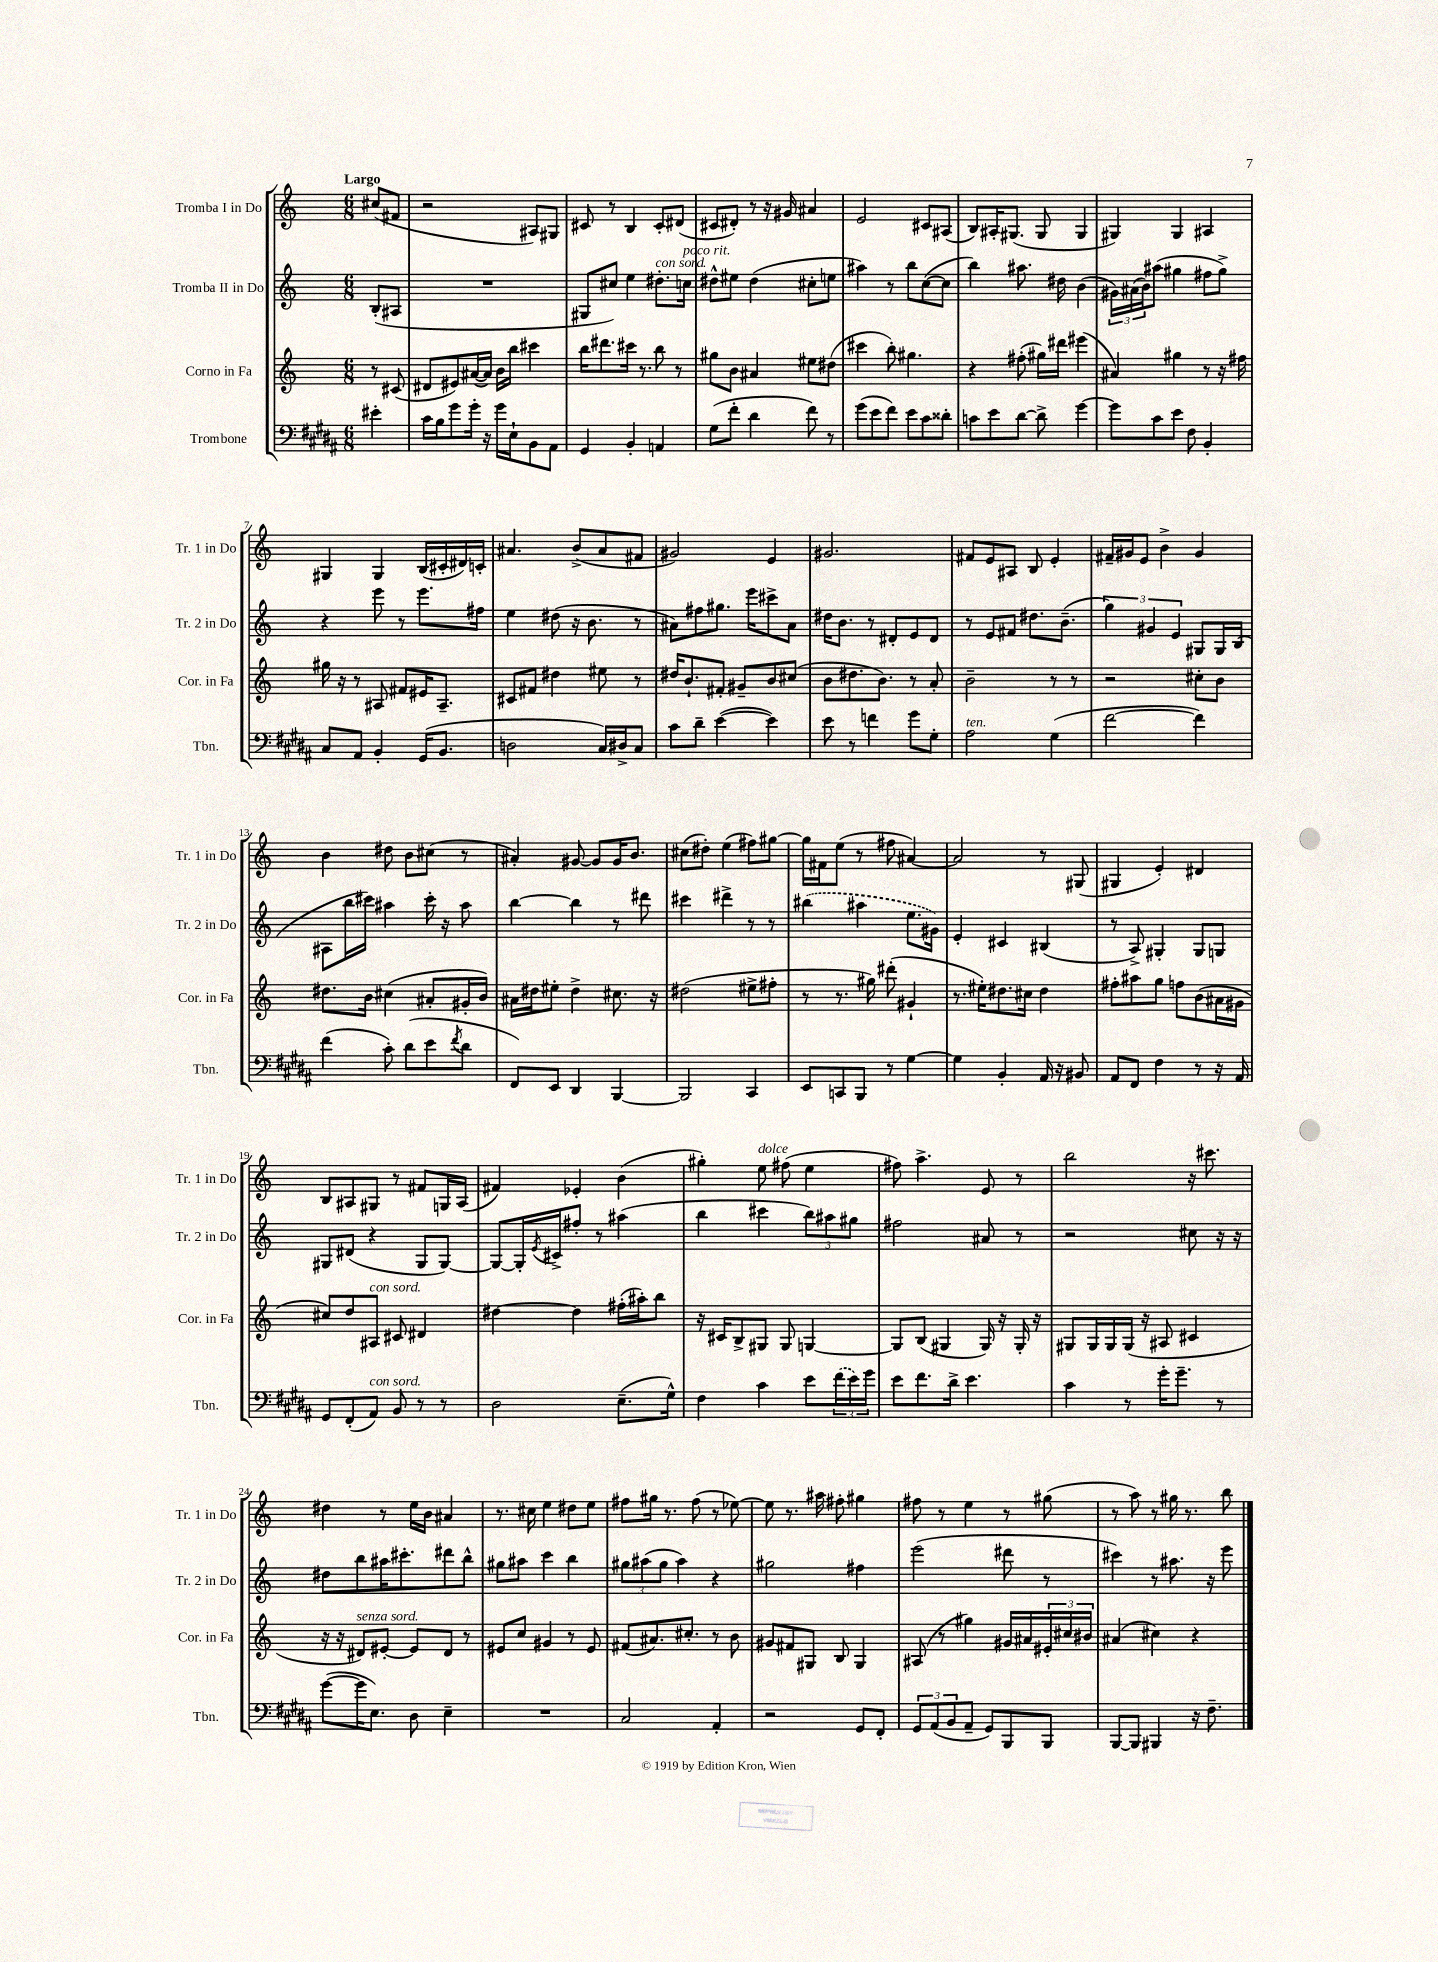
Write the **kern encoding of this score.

**kern	**kern	**kern	**kern
*part4	*part3	*part2	*part1
*staff4	*staff3	*staff2	*staff1
*I"Trombone	*I"Corno in Fa	*I"Tromba II in Do	*I"Tromba I in Do
*I'Tbn.	*I'Cor. in Fa	*I'Tr. 2 in Do	*I'Tr. 1 in Do
*clefF4	*clefG2	*clefG2	*clefG2
*k[f#c#g#d#a#]	*k[]	*k[]	*k[]
*M6/8	*M6/8	*M6/8	*M6/8
=	=	=	=
!	!	!	!LO:TX:a:B:t=Largo
4e#X'\	8r	(8B'/L	(8cc#X/L
.	(8c#X/	8A#X/J	8f#X/J
=1	=1	=1	=1
16c#\LL	8d#X/L	2.r	2r
16B\J	.	.	.
8g#\	8e#X/)	.	.
16g#'\Jk	([16a#X/L	.	.
16r	16a#/JJ])	.	.
16g#\LL	16b\LL	.	.
16E`\J	16bb\JJ	.	.
8BB\	4ccc#X\	.	8A#X/L)
8AA#\J	.	.	8G#X/J
=2	=2	=2	=2
4GG#/	16bb\KL	8G#X/L	8c#X/
.	8.ddd#X\	.	.
.	.	8cc#X/J)	8r
4BB'/	16ccc#X\Jk	4ee\	4B/
.	8.r	.	.
!	!	!LO:TX:a:i:t=con sord.	!
4AAn/	8bb\	8.dd#X'\L	8c#'/L
.	8r	.	(8d#X/J
!	!	!LO:TX:a:i:t=poco rit.	!
.	.	16ccn\Jk	.
=3	=3	=3	=3
(8G#\L	8gg#X\L	8dd#X^^\L	8c#X/L
8f#'\J	8b\J	8ee#X\J	8d#X'/J)
4d#\	4a#X/	(4dd#\	8r
.	.	.	16r
.	.	.	16g#X/
8f#\)	8ee#X\L	8cc#X'\L	4a#X/
8r	(8dd#X\J	8een\J	.
=4	=4	=4	=4
(8g#\L	4ccc#X\	4aa#X\)	2e/
8e\	.	.	.
8f#\J)	8bb'\)	8r	.
8e\L	4.gg#X\	8bb\L	.
8c#\	.	([8cc\	8c#X/L
8d##X'\J	.	8cc\J]	(8A#X/J
=5	=5	=5	=5
8cn\L	4r	4bb\)	8B/L)
8e\	.	.	16A#X'/K
.	.	.	(8.G#X/J
[8d#\J	(8ff#X'\	8.aa#X\	.
8d#^\]	16gg#X\LL)	.	8G#/
.	16ddd#X\JJ	16dd#X\	.
[4g#\	(4eee#X\	(4b\	4G#/
=6	=6	=6	=6
8g#\L]	4a#X/)	24g#X\LL)	4G#X/)
.	.	(24a#X\	.
.	.	24b\J)	.
8c#\	.	(8aa#X\J	.
8e\J	4gg#X\	4gg#X\	4G#/
8F#\	.	.	.
4BB'/	8r	8ff#X\L	4A#X/
.	16r	8gg#^\J)	.
.	16ff#X\	.	.
!!LO:LB:g=z
=7	=7	=7	=7
8C#/L	16gg#X\	4r	4G#X/
.	16r	.	.
8AA#/J	8r	.	.
4BB'/	8A#X/	8eee\	4G#/
.	8f#X/L	8r	.
(16GG#/KL	16e#X/K	8.eee\L	(16B/LL
8.BB/J	8.A#~/J	.	16c#X'/
.	.	.	16d#X/)
.	.	16ff#X\Jk	16cn'/JJ
=8	=8	=8	=8
2Dn\	8c#X/L	4ee\	4.a#X/
.	8f#X/J	.	.
.	4dd#X\	(8dd#X\	.
.	.	16r	(8b^/L
.	.	8.b\	.
16C#/LL)	8ee#X\	.	8a#/
16D#X^/J	.	.	.
8C#/J	8r	8r	8f#X/J
=9	=9	=9	=9
8c#\L	16dd#X/KL	8a#X\L)	2g#X/)
.	8.b`/	.	.
8d#~\J	.	8ff#X\	.
([4e\	8f#X'/J	8.gg#X\J	.
.	8g#X~/L	.	.
.	.	16eee\KL	.
4e\])	8b/	8ccc#X^\	4e/
.	(8cc#X/J	8a#\J	.
=10	=10	=10	=10
8e\	8b\L	16dd#X\KL	2.g#X/
.	.	8.b\J	.
8r	8.dd#X\	.	.
4fn\	.	8r	.
.	8.b\J)	.	.
.	.	8d#X'/L	.
8g#\L	8r	8e/	.
8G#'\J	8a'/	8d#/J	.
=11	=11	=11	=11
!LO:TX:a:i:t=ten.	!	!	!
2A#\	2b~\	8r	8f#X/L
.	.	8e/L	8e/
.	.	8f#X/J	8A#X/J
.	.	8.dd#X\L	8B/
(4G#\	8r	.	4e'/
.	.	(8.b~\J	.
.	8r	.	.
=12	=12	=12	=12
[2f#\	2r	6gg\)	16f#X~/LL
.	.	.	16g#X/J
.	.	.	8e/J
.	.	6g#X/	.
.	.	.	4b^\
.	.	6e/	.
4f#\])	8cc#X'\L	8G#X/L	4g#/
.	8b\J	16G#/L	.
.	.	(16B/JJ	.
!!LO:LB:g=z
=13	=13	=13	=13
(4f#\	8.dd#X\L	8A#X\L	4b\
.	.	16bb\L	.
.	16b\Jk	16ccc#X\JJ)	.
8c#'\)	(4cc#X\	4aa#X\	8dd#X\
(8d#\L	.	.	8b\L
8e\	8a#X'/L	16ccc#'\	(8cc#X\J
.	.	16r	.
8qf#/	.	.	.
8d#\J	16g#X'/L	8aa#\	8r
.	16b/JJ)	.	.
=14	=14	=14	=14
8FF#/L)	16a#X\LL	[4bb\	4a#X'/)
.	16dd#X\J	.	.
8EE/J	8ee#X'\J	.	.
4DD#/	4dd#^\	4bb\]	[8g#X/
.	.	.	8g#/L]
[4BBB/	8.cc#X\	8r	16g#/K
.	.	.	8.b/J
.	.	8ddd#X\	.
.	16r	.	.
=15	=15	=15	=15
2BBB/]	(2dd#X\	4ccc#X\	(8cc#X\L
.	.	.	8dd#X'\J)
.	.	4ddd#X^\	(4ee\
4CC#/	8ee#X^\L	8r	8ff#X\L)
.	8ff#X'\J	8r	[8gg#X\J
=16	=16	=16	=16
8EE/L	8r	(4bb#X\	16gg#\LL]
.	.	.	16f#X\J
8CCn/	8.r	.	(8ee\J
8BBB/J	.	4aa#X\	8r
.	16gg#X\)	.	.
8r	(8ddd#X'\	.	8ff#X\
[4G#\	4g#X`/	8.ee\L	[4a#X/)
.	.	16g#X\Jk)	.
=17	=17	=17	=17
4G#\]	8.r	4e'/	2a#/]
.	16ee#X'\KL)	.	.
4BB'/	8.dd#X\	4c#X/	.
.	16cc#X\Jk	.	.
16AA#/	4dd#\	(4B#X/	8r
16r	.	.	.
8BB#X/	.	.	(8G#X/
=18	=18	=18	=18
8AA#/L	8ff#X'\L	8r	4G#X/
8FF#/J	8aa#X\	8A^/)	.
4F#\	8gg\J	4G#X'/	4e'/)
.	8ffn\L	.	.
8r	(8b\	8G#/L	4d#X/
16r	16a#X\L	8Gn/J	.
16AA#/	16g#X\JJ	.	.
!!LO:LB:g=z
=19	=19	=19	=19
8GG#/L	8cc#X/L)	8G#X/L	8B/L
(8FF#'/	8dd/	(8d#X/J	8A#X/
!	!LO:TX:a:i:t=con sord.	!	!
!LO:TX:a:i:t=con sord.	!	!	!
8AA#/J)	8A#X/J	4r	8G#X/J
8BB/	8c#X/	.	8r
8r	4d#X/	8G#/L	8f#X/L
8r	.	[8G#/J)	16Gn/L
.	.	.	(16A#/JJ
=20	=20	=20	=20
2D#\	[4dd#X\	8G#/L_	4f#X/)
.	.	16G#'/L]	.
.	.	8qe/	.
.	.	16c#X^/J	.
.	4dd#\]	8ff#X'/J	4e-X'/
.	.	8r	.
(8.E~\L	(16ff#X'\LL	(4aa#X\	(4b\
.	16aa#X'\J)	.	.
.	8bb\J	.	.
16G#^^\Jk)	.	.	.
=21	=21	=21	=21
4F#\	16r	4bb\	4gg#X'\)
.	16c#X/KL	.	.
.	8B^/	.	.
!	!	!	!LO:TX:a:i:t=dolce
4c#\	8G#X/J	4ccc#X\	8ee\
.	8G#/	.	(8ff#X\
8e\L	[4Gn/	12bb\L)	4ee\
.	.	12aa#X\	.
(24f#\L	.	.	.
24e\)	.	12gg#X\J	.
24g#\JJ	.	.	.
=22	=22	=22	=22
8e\L	8G/L]	2ff#X\	8ff#X\)
8.f#\	(8B/J	.	4.aa^\
.	4G#X/	.	.
16d#^\Jk	.	.	.
4.e\	.	.	.
.	16G#/)	8a#X/	8e/
.	16r	.	.
.	16G#'/	8r	8r
.	16r	.	.
=23	=23	=23	=23
4c#\	8G#X/L	2r	2bb\
.	16G#/L	.	.
.	16G#/	.	.
8r	(16G#/JJ	.	.
.	16r	.	.
16g#'\KL	8A#X/	.	.
8.g#~\J	.	.	.
.	4c#X/	8cc#X\	16r
.	.	.	8.ccc#X\
8r	.	16r	.
.	.	16r	.
!!LO:LB:g=z
=24	=24	=24	=24
([8g#\L	16r	8dd#X\L	4dd#X\
.	16r	.	.
!	!LO:TX:a:i:t=senza sord.	!	!
16g#\K]	8d#X/L)	8bb\	.
8.E\J)	.	.	.
.	[8e#X'/J	16aa#X\K	8r
.	.	8.ccc#X'\	.
8D#\	8e#/L]	.	16ee\LL
.	.	.	16b\JJ
4E~\	8d#/J	8ddd#X\	4a#X/
.	8r	8bb^^\J	.
=25	=25	=25	=25
2.r	8e#X/L	8gg#X\L	8.r
.	8cc/J	8aa#X\J	.
.	.	.	16cc#X\
.	4g#X/	4ccc\	4ee\
.	8r	4bb\	8dd#X\L
.	8e#/	.	8ee\J
=26	=26	=26	=26
2C#/	(8f#X/L	12gg#X\L	8ff#X\L
.	.	(12aa#X\	.
.	8.a#X/)	.	16gg#X\Jk
.	.	12gg#\J	.
.	.	.	8.r
.	.	4aa#\)	.
.	8.cc#X'/J	.	.
.	.	.	(8ff#\
4AA#'/	8r	4r	8r
.	8b\	.	[8ee-X\)
=27	=27	=27	=27
2r	8g#X/L	2gg#X\	8ee-\]
.	8f#X/	.	8.r
.	8G#X/J	.	.
.	.	.	16aa#X\
.	8B/	.	8ff#X'\
8GG#/L	4G#/	4ff#X\	4gg#X\
8FF#'/J	.	.	.
=28	=28	=28	=28
12GG#/L	(8A#X/	(2eee\	8ff#X\
(12AA#/	.	.	.
.	8r	.	8r
12BB/	.	.	.
8AA#~/J	4gg#X\)	.	4ee\
8GG#/L)	.	.	.
8BBB/	16g#X/LL	8ddd#X\	8r
.	16a#X/	.	.
8BBB/J	24e#X'/	8r	(8gg#X\
.	24cc#X/	.	.
.	24b#X/JJ	.	.
=29	=29	=29	=29
[8BBB/L	(4a#X/	4ccc#X\)	8r
8BBB/J]	.	.	8aa\)
4BBB#X/	4cc#X\)	8r	8r
.	.	8.aa#X\	16gg#X\
.	.	.	8.r
16r	4r	.	.
8.F#~\	.	16r	.
.	.	8eee\	8bb\
==	==	==	==
*-	*-	*-	*-
